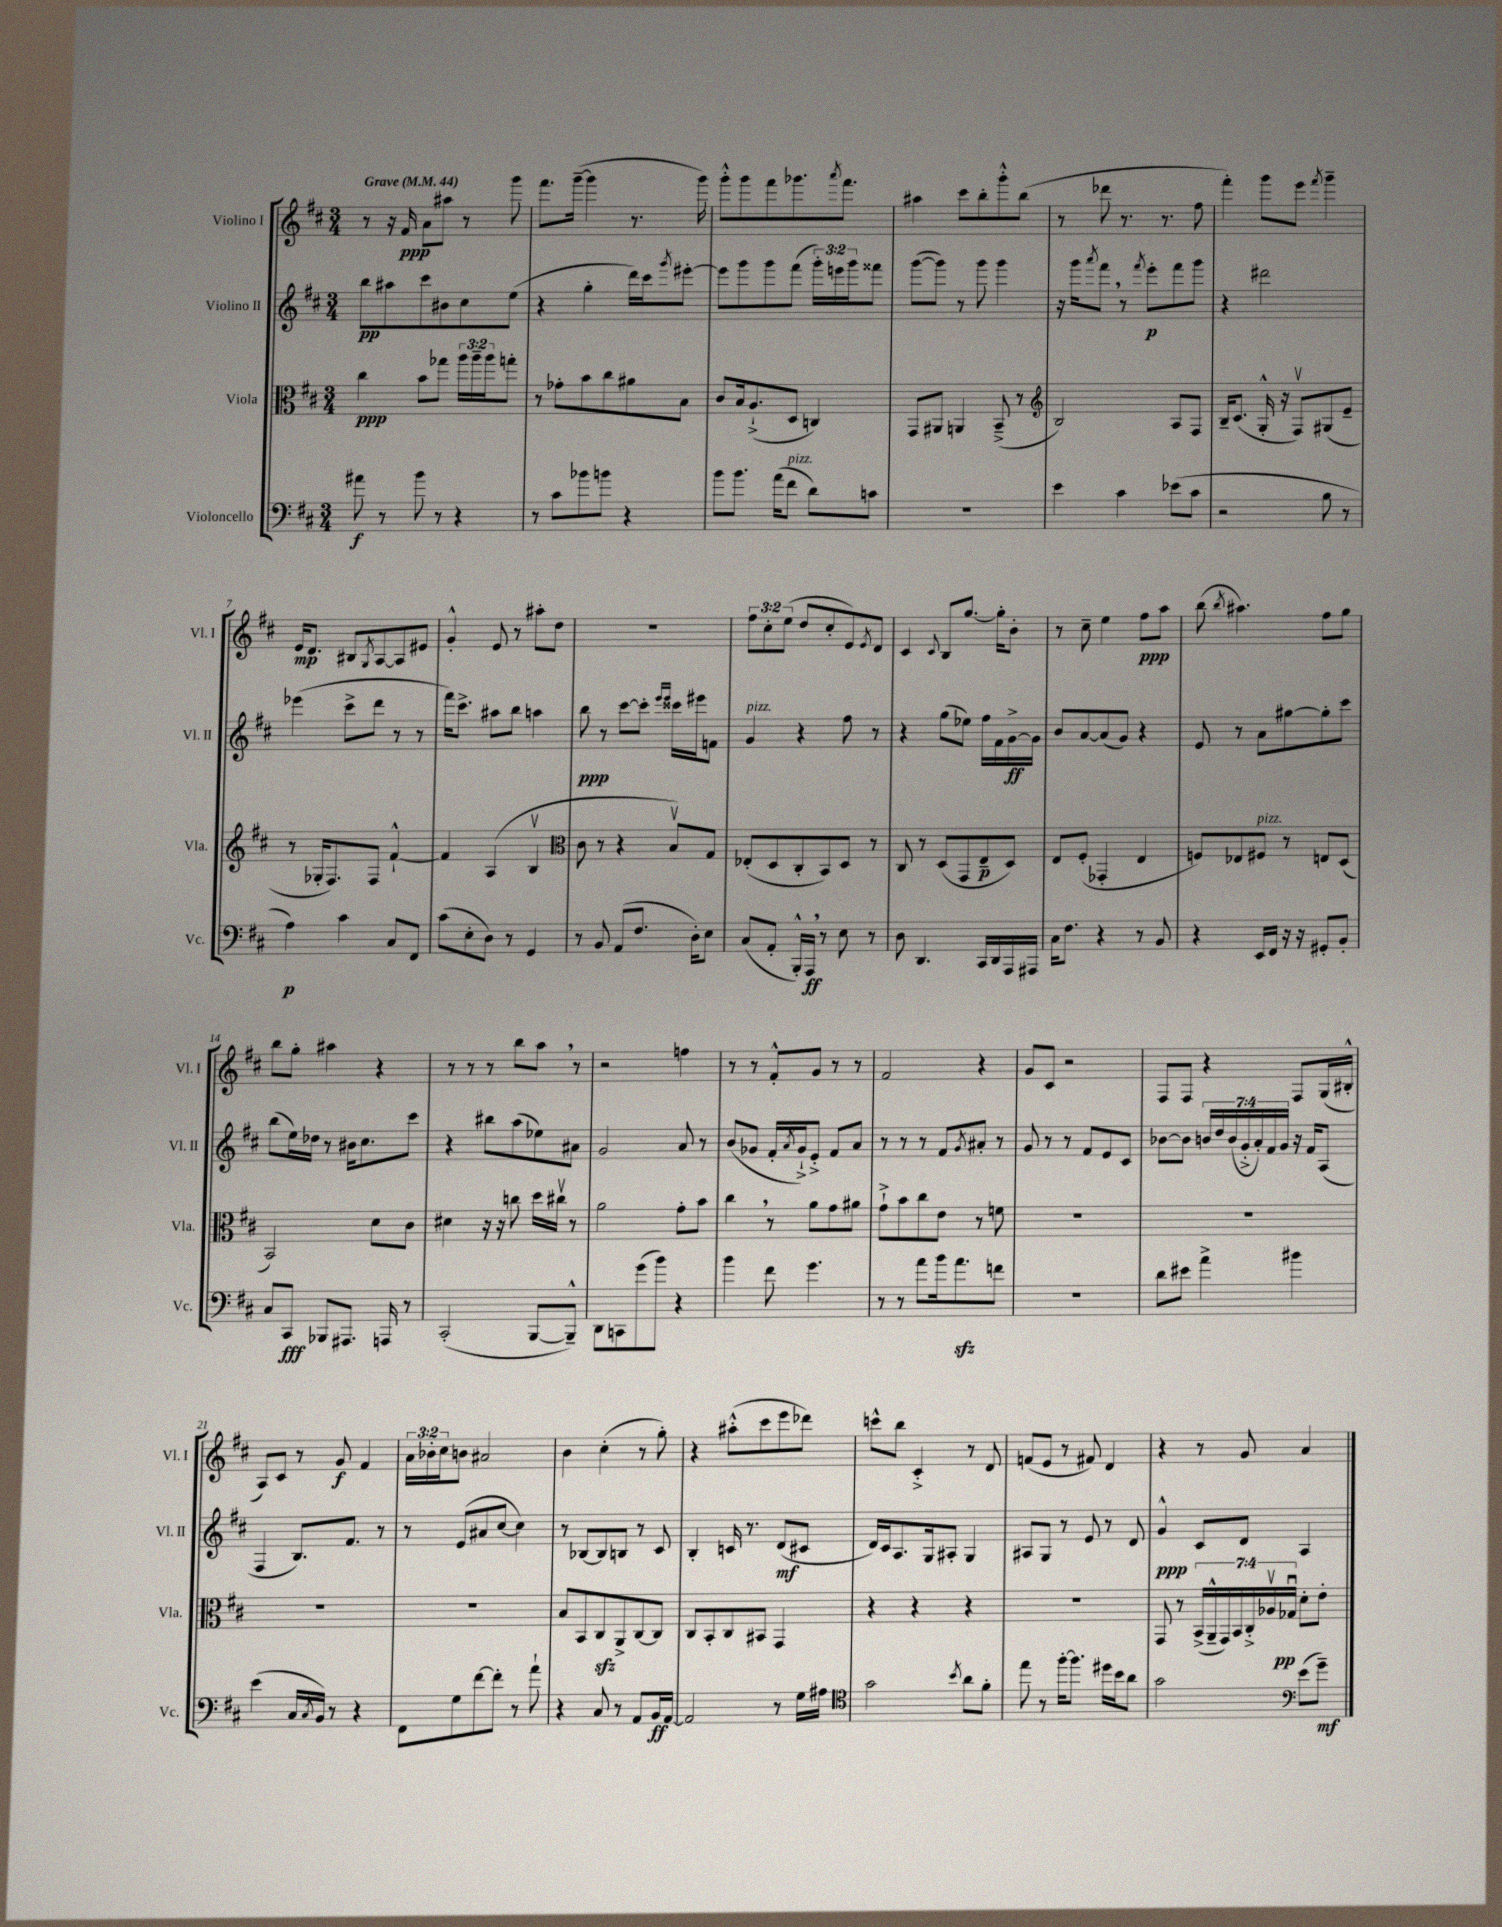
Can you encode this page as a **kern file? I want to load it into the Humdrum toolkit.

**kern	**kern	**kern	**kern
*staff4	*staff3	*staff2	*staff1
*clefF4	*clefC3	*clefG2	*clefG2
*k[f#c#]	*k[f#c#]	*k[f#c#]	*k[f#c#]
*M3/4	*M3/4	*M3/4	*M3/4
*MM44	*MM44	*MM44	*MM44
8a#	4cc#	8bb	8r
8r	.	8aa#	16r
.	.	.	16f#
8b	8b	8ccc#	8a
8r	8gg-	8b#	8aa#
4r	24aa	8cc#	8r
.	24aa~	.	.
.	24aa	.	.
.	8gg'	(8ee	8ggg
=	=	=	=
8r	8r	4r	8.fff#
8c#	8g-'	.	.
.	.	.	([16ggg~
8b-	8b	4gg'	4ggg]
8b	8cc#	.	.
4r	8a#	16ddd)	8.r
.	.	16ccc#	.
.	.	8qggg	.
.	8B	[8eee#'	.
.	.	.	16ggg)
=	=	=	=
8b	8c#	8eee#]	8ggg'^^
8.b	16B	8ggg	8ggg
.	(8.A`^	.	.
.	.	8ggg	8fff#
(16a	.	.	.
8f#	8D	(8fff#	8.ggg-
8d)	4C)	24ggg')	.
.	.	24eee	.
.	.	.	8qaaa
.	.	.	8.fff#
.	.	24ggg	.
8c	.	8fff##	.
=	=	=	=
2.r	8GG	([8ggg	4aa#
.	8AA#	8ggg])	.
.	4AA	8r	8ccc#
.	.	8ggg	8bb'
.	(8BB~^	4ggg	8ggg'^^
.	8r	.	(8bb
=	=	=	=
*	*clefG2	*	*
4e	2B)	16r	8r
.	.	16ggg	.
.	.	8qaaa	.
.	.	8fff#	8ddd-
4c#	.	8r	8.r
.	.	8qfff#	.
.	.	8eee'	.
.	.	.	8.r
(8e-	8A	8fff#	.
8c#	8F#	8ggg	8ff#
=	=	=	=
2r	16B~	4r	4fff#')
.	(8.c#	.	.
.	16G'^^	2ddd#	8ggg
.	16r	.	.
.	8F#v)	.	8eee
.	.	.	8qfff#
8B	(8G#	.	4ggg~
8r	8e~	.	.
=	=	=	=
4A)	8r	(4eee-	16e
.	.	.	8.d
.	16G-'	.	.
.	8.F#)	.	.
4c#	.	8ccc#^	8B#
.	.	.	8qG
.	8F#	8ddd	[8A
8C#	[4f#`^^	8r	8A]
8FF#	.	8r	8e#
=	=	=	=
(8c#	4f#]	16fff#)	4g'^^
.	.	8.ccc#^	.
8E'	.	.	.
8D)	(4A	8aa#	8e
8r	.	8bb	8r
4GG	4Bv	4aa	8aa#'
.	.	.	8dd
=	=	=	=
*	*clefC3	*	*
8r	8c#	8bb	2.r
8BB	8r	8r	.
(8AA	4r	[8ccc#	.
8.F#	.	8ccc#']	.
.	.	16qqeee	.
.	.	16qqeee	.
.	8Bv)	16ccc##	.
16D')	.	16eee#	.
8E	8G	8f	.
=	=	=	=
(8C#	(8E-'	4g	12ff#
.	.	.	12cc#'
8AA'	8D	.	.
.	.	.	(12ee
16BBB'^^)	8C#'	4r	8dd
16AAA	.	.	.
8r	8BB)	.	8cc#'
8E	8D	8ff#	8e)
.	.	.	8qe
8r	8r	8r	8d
=	=	=	=
8D	8C#	4r	4c#
4.DD	8r	.	.
.	.	.	8qqc#
.	(8D	(8gg	8B
.	8GG	8ee-)	[8.gg
16CC#	8E~	16ff#	.
16DD	.	16f#	16gg']
16AAA	8D)	[16g^	8b'
16AAA#	.	16g]	.
=	=	=	=
16C#	8E	8b	8r
8.F#	.	.	.
.	(8F#'	[8a	8cc#~
4r	4GG-'	(8a]	4ee
.	.	8g)	.
8r	4E	4r	8ff#
8BB	.	.	8aa
=	=	=	=
4r	8F)	8e	(8bb
.	.	.	8qbb
.	8E-	8r	4.aa#)
16EE	8F#	8a	.
16FF#	.	.	.
16r	8r	[8gg#	.
16r	.	.	.
8GG#'	8E	8gg#']	8ff#
8BB'	(8D	8ccc#	8gg
=	=	=	=
8C#	2BB)	(8bb	8bb
8CC#	.	16ee)	8gg'
.	.	16dd-	.
8BBB-	.	8r	4aa#
8.AAA#	.	16b#	.
.	.	8.cc#	.
.	8d	.	4r
16AAA	.	.	.
8r	8c#	8ccc#	.
=	=	=	=
(2CC#'	4d#	4r	8r
.	.	.	8r
.	16r	8bb#	8r
.	16r	.	.
.	8cc	(8aa	8bb
[8BBB	16dd	8ee-)	8aa
.	16cc#v	.	.
8BBB~^^])	8r	8a#	8r
=	=	=	=
8DD	2a	2g	2r
8CC	.	.	.
(8g	.	.	.
8b)	.	.	.
4r	8g'	8a	4ff
.	8b	8r	.
=	=	=	=
4b	4cc#	(8b	8r
.	.	8g-	8r
8f#	8r	16f#'	8f#'^^
.	.	8qa	.
.	.	16g-`^)	.
4.g	8a	8e'^	8g
.	8g	8f#	8r
.	8a#	8a	8r
=	=	=	=
8r	8g`^	8r	2f#
8r	8b	8r	.
8a	8cc#	8r	.
16b	8e	8f#	.
8.a	.	.	.
.	.	8qg	.
.	8r	8a#'	4r
8f	8f	8r	.
=	=	=	=
2.r	2.r	8g	8g
.	.	8r	8c#
.	.	8r	2r
.	.	8f#	.
.	.	8e	.
.	.	8c#	.
=	=	=	=
8d	2.r	[8b-	8F#
8e#	.	8b-]	8F#
4a^	.	28b	4r
.	.	28dd	.
.	.	(28b	.
.	.	28g'^	.
.	.	28a')	.
.	.	28f#	.
.	.	28g	.
4b#	.	16r	8F#
.	.	16f#	.
.	.	(8A	(16G
.	.	.	16B#'^^
=	=	=	=
(4e	2.r	4F#	8A)
.	.	.	8c#
16C#	.	8.B)	8r
8qC#	.	.	.
16BB)	.	.	.
8r	.	.	8g
.	.	8.f#	.
4r	.	.	4f#
.	.	8r	.
=	=	=	=
8FF#	2.r	8r	24a
.	.	.	24b-'
.	.	.	24cc#
8G	.	(8e	8b
[8f#	.	8a#	2a#
8f#']	.	[8cc#	.
8r	.	4cc#])	.
8a`	.	.	.
=	=	=	=
4r	8B	8r	4b
.	8BB	[8B-	.
8C#	8C#	8B-]	(4cc#'
8r	8AA^	8B	.
8AA	[8C#	8r	8r
16BB	8C#]	8c#	8gg')
[16AA	.	.	.
=	=	=	=
2AA]	8C#	4B'	4r
.	8BB'	.	.
.	8C#	16c	(8aa#'^^
.	.	8.r	.
.	8BB#	.	8ccc#
8r	4GG	(8d	8eee
16G	.	8c#	8ddd-)
16A#	.	.	.
=	=	=	=
*clefC4	*	*	*
2g	4r	16d)	8ccc^^
.	.	16c#	.
.	.	8.A	8bb
.	4r	.	4c#'^
.	.	16G	.
.	.	8A#'	.
8qb	.	.	.
8a	4r	4G	8r
8f#'	.	.	8d
=	=	=	=
8ee	2.r	8A#	(8f
8r	.	8G	8e
[16ff#'	.	8r	8r
8.ff#]	.	.	.
.	.	8e	8f#)
16dd#	.	8r	4d
16b	.	.	.
8a	.	8d	.
=	=	=	=
2g	8GG	4g^^	4r
.	8r	.	.
.	(28BB^	8c#	8r
.	28AA~^^	.	.
.	28GG)	.	.
.	28BB	.	.
.	.	8d	8g
.	28C#'^	.	.
.	28A-v	.	.
.	28G-u	.	.
*clefF4	*	*	*
(8e	8d'	4A	4a
8g~)	8e'	.	.
==	==	==	==
*-	*-	*-	*-
